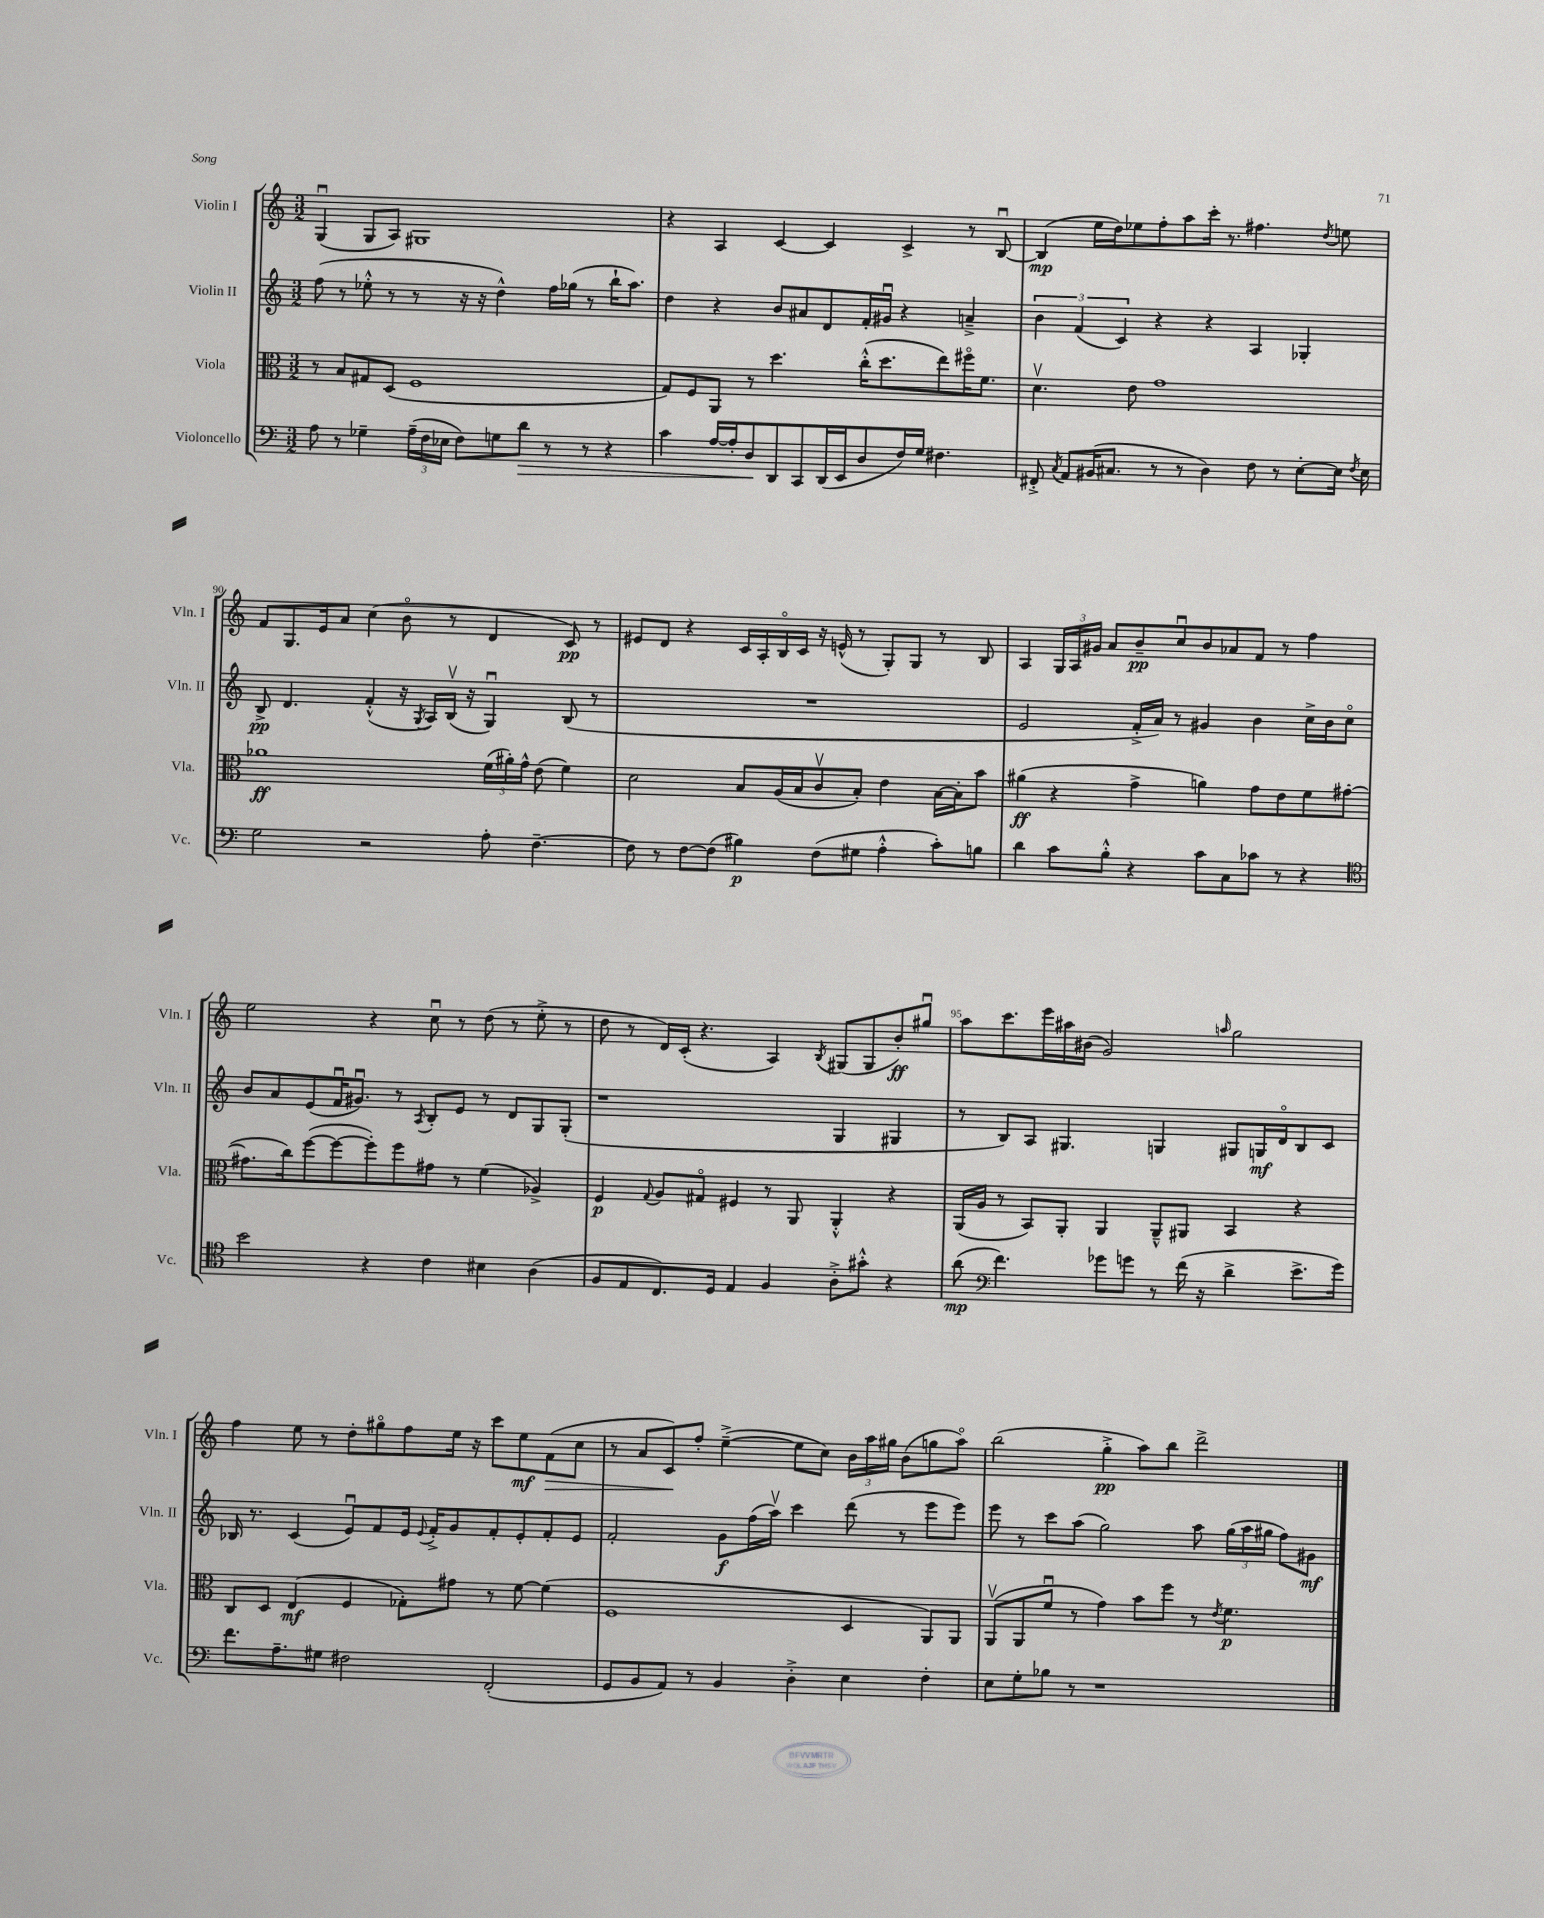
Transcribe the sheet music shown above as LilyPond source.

<<
\new StaffGroup <<
\new Staff = "s0" \with { instrumentName = "Violin I" shortInstrumentName = "Vln. I" } {
    \clef treble \key c \major \numericTimeSignature \time 3/2
    \autoBeamOff g4\downbow( g8[ a8]) gis1 |
    r4 a4 c'4~ c'4 c'4-> r8 b8~\downbow |
    b4\mp( e''16[ d''16) ees''8 f''8-. a''8 c'''16]-. r8. fis''4. \acciaccatura { d''8 } e''8 |
    f'8[ g8. e'16 a'8] c''4( b'8\flageolet r8 d'4 c'8\pp) r8 |
    eis'8[ d'8] r4 c'16[ a16-. b16\flageolet c'16] r16 e'16-^( r8 g8[-.) g8] r8 b8 |
    a4 \tuplet 3/2 { g16[ a16 gis'16] } a'8[ b'8--\pp c''8\downbow b'8 aes'8 f'8] r8 f''4 |
    e''2 r4 c''8\downbow r8 d''8( r8 e''8-.-> r8 |
    d''8 r8 d'16[) c'16]-.( r4. a4) \acciaccatura { b8 } gis8[( gis8 b'8-.\ff) gis''8]\downbow |
    a''8[ c'''8. e'''16 ais''16 bis'16]( g'2) \grace { a''16 } g''2 |
    f''4 e''8 r8 d''8[-. gis''8\flageolet f''8 e''16] r16 c'''8[ e''8\mf f'8\>( c''8] |
    r8 a'8[ c'8\!) f''8]-. e''4~--->( e''8[ c''8]) \tuplet 3/2 { b'16[ a''16 gis''16] } b'8[( g''8 a''8]\flageolet) |
    b''2( g''4-.->\pp a''8[) b''8] d'''2-> \bar "|." |
}
\new Staff = "s1" \with { instrumentName = "Violin II" shortInstrumentName = "Vln. II" } {
    \clef treble \key c \major \numericTimeSignature \time 3/2
    \autoBeamOff f''8( r8 ees''8-.-^ r8 r8 r16 r16 d''4-^) f''16[ ges''16]( r8 b''16[-! a''8.]) |
    d''4 r4 b'8[ ais'8 d'8 f'16-. gis'16]\downbow r4 a'4---> |
    \tuplet 3/2 { b'4 f'4( c'4) } r4 r4 a4 ges4-. |
    b8->\pp d'4. f'4-.-^( r16 \acciaccatura { g8 } a16[) b16]\upbow( r16 g4\downbow) b8( r8 |
    R1. |
    e'2 f'16[-.-> a'16]) r8 gis'4 b'4 c''16[-> b'16 c''8]\flageolet |
    b'8[ a'8 e'8( f'16\downbow gis'8.]\downbow) r8 \acciaccatura { a8 } b8[-. e'8] r8 d'8[ g8 g8]-.( |
    r1 g4 gis4 |
    r8 b8[) a8] gis4. g4 gis8[ g16\mf d'16\flageolet b8 c'8] |
    bes16 r8. c'4( e'8[\downbow) f'8 e'16] \appoggiatura { e'8 } f'16[-.-> g'8 f'8-. e'8-. f'8-. e'8] |
    f'2-. g'8[\f f''16( a''16]\upbow) c'''4 d'''8( r8 e'''8[ e'''8]) |
    e'''8 r8 c'''8[ a''8]( g''2) a''8 \tuplet 3/2 { g''16[( a''16 gis''16] } f''8[) gis'8]\mf \bar "|." |
}
\new Staff = "s2" \with { instrumentName = "Viola" shortInstrumentName = "Vla." } {
    \clef alto \key c \major \numericTimeSignature \time 3/2
    \autoBeamOff r8 b8[ gis8 d8]( f1 |
    g8[) f8 a,8] r8 d''4. c''16[-.-^( d''8. e''8) fis''16\flageolet f'8.] |
    d'4.\upbow e'8 g'1 |
    aes'1\ff \tuplet 3/2 { f'16[( ais'16-.) g'16]-^ } e'8( f'4) |
    d'2 b8[ a16( b16 c'8\upbow b8]-.) e'4 b16[~ b16-. b'8] |
    ais'4\ff( r4 g'4-> a'4) g'8[ e'8 f'8 gis'8]~( |
    gis'8.[ c''16) f''8~( f''8~ f''8-.) f''8 gis'8] r8 f'4( aes4->) |
    f4\p \appoggiatura { g8 } a8[ gis8]\flageolet fis4 r8 a,8 a,4-.-^ r4 |
    a,16[( a16] r8 b,8[) a,8]-. a,4 a,8[---^ ais,8] b,4 r4 |
    c8[ d8] e4\mf( f4 ges8[-.) gis'8] r8 f'8~ f'4( |
    f1 d4 a,8[) a,8] |
    a,8[\upbow( a,8 f'8]\downbow r8 g'4) b'8[ f''8] r8 \acciaccatura { e'8 } f'4.\p \bar "|." |
}
\new Staff = "s3" \with { instrumentName = "Violoncello" shortInstrumentName = "Vc." } {
    \clef bass \key c \major \numericTimeSignature \time 3/2
    \autoBeamOff a8 r8 ges4-- \tuplet 3/2 { a16[--( f16 ees16] } f8[) g8 d'8]\> r8 r8 r4 |
    c'4 a16[~ a16-. d8\! d,8 c,8 d,16( e,16 d8 f16) g16] fis4. |
    fis,8-.-> \acciaccatura { c8 } a,8[ bis,16( cis8.] r8 r8 d4) f8 r8 e8[~-. e16] \acciaccatura { f8 } e16 |
    g2 r2 a8-. f4.~-- |
    f8 r8 f8[~ f8]( bis4\p) f8[( gis8] a4-.-^ c'8[-.) b8] |
    d'4 c'8[ b8]-.-^ r4 c'8[ c8 ces'8] r8 r4 |
    \clef tenor b'2 r4 c'4 bis4 a4( |
    f8[ e8 c8.) d16] e4 f4 a8[-.-> gis'8]-.-^ r4 |
    a'8\mp( \clef bass f'4.) ges'8[ g'8] r8 f'16( r16 d'4-> e'8.[-> g'16]) |
    f'8.[ a8.-- gis8] fis2 f,2-.( |
    g,8[ b,8 a,8]) r8 b,4 d4-.-> e4 f4-. |
    e8[ g8-. bes8] r8 r1 \bar "|." |
}
>>
>>
\layout { \context { \Score currentBarNumber = #87 \override BarNumber.break-visibility = ##(#f #t #t) barNumberVisibility = #(every-nth-bar-number-visible 5) } }
